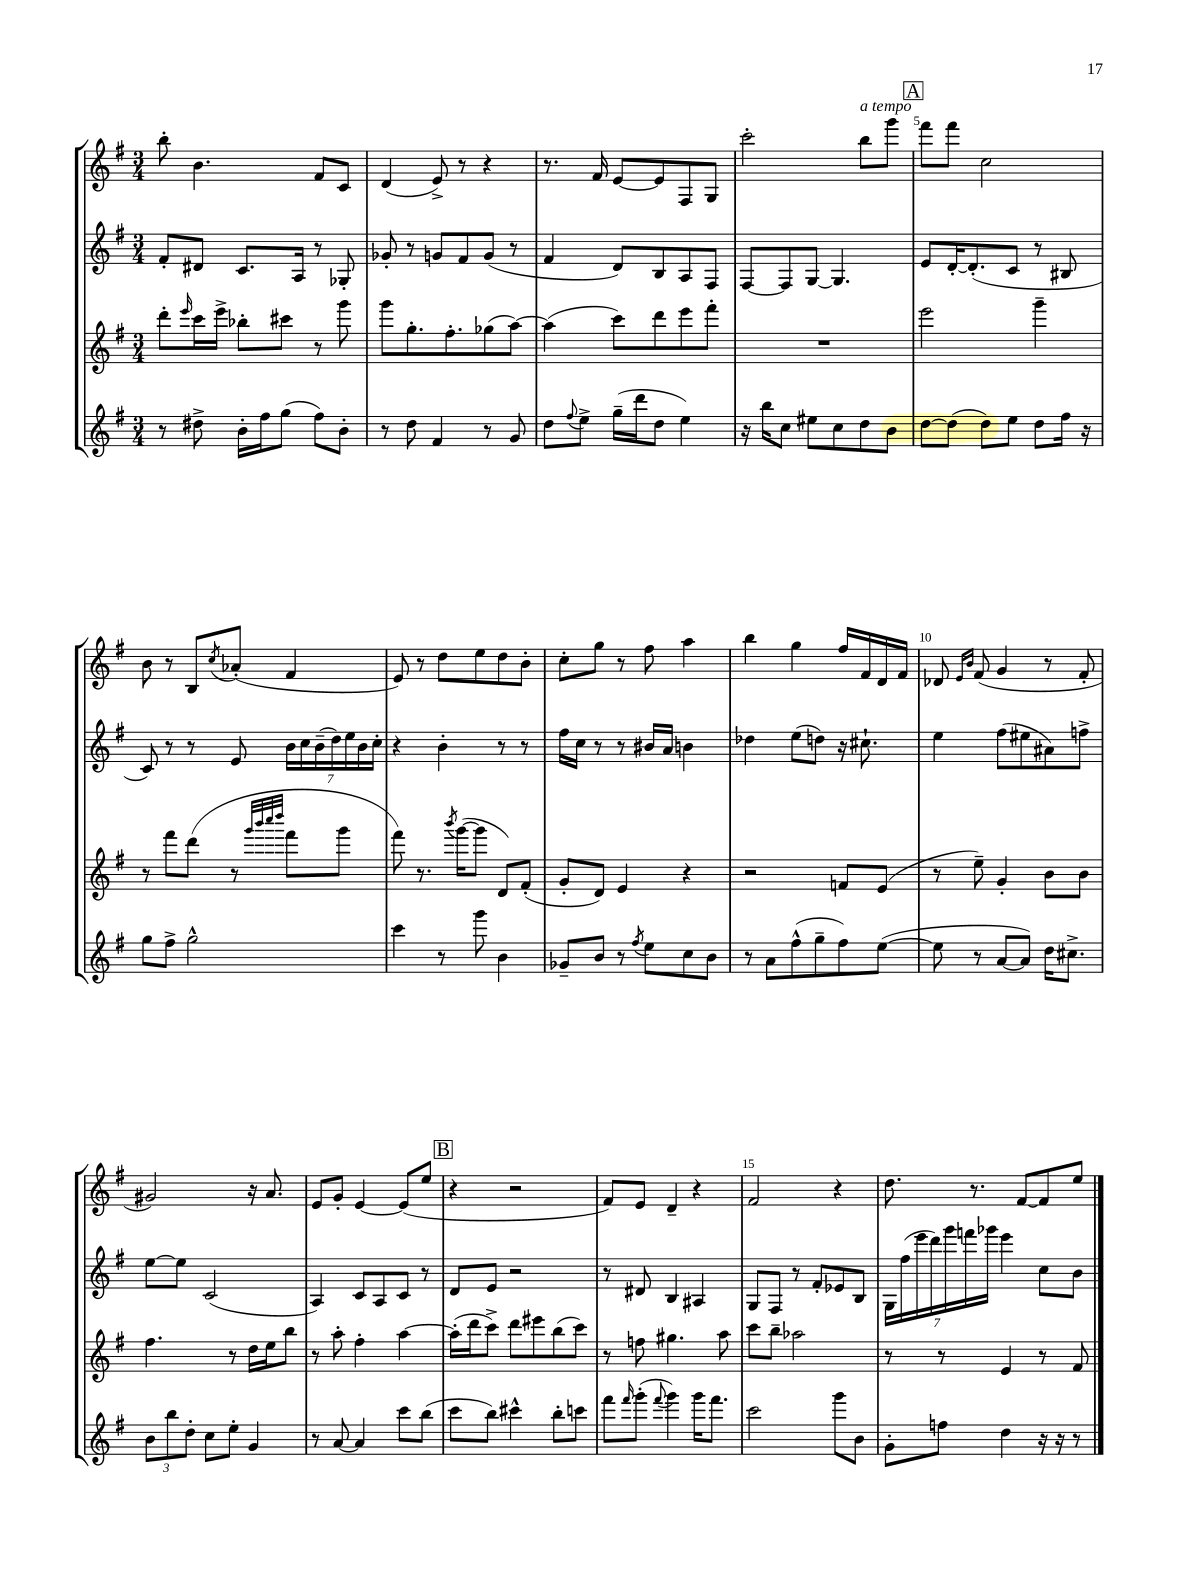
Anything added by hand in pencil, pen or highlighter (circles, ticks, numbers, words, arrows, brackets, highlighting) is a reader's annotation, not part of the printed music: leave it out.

**kern	**kern	**kern	**kern
*staff4	*staff3	*staff2	*staff1
*clefG2	*clefG2	*clefG2	*clefG2
*k[f#]	*k[f#]	*k[f#]	*k[f#]
*M3/4	*M3/4	*M3/4	*M3/4
8r	8ddd'	8f#'	8bb'
.	16qqeee	.	.
8dd#^	16ccc	8d#	4.b
.	16eee^	.	.
16b'	8bb-'	8.c	.
16ff#	.	.	.
(8gg	8ccc#	.	.
.	.	16A	.
8ff#)	8r	8r	8f#
8b'	8ggg	8G-'	8c
=	=	=	=
8r	8ggg	8g-'	(4d
8dd	8.gg'	8r	.
4f#	.	8g	8e^)
.	8.ff#'	.	.
.	.	8f#	8r
8r	(8gg-	(8g	4r
8g	[8aa)	8r	.
=	=	=	=
8dd	(4aa]	4f#	8.r
8qqff#	.	.	.
8ee^	.	.	.
.	.	.	16f#
(16gg~	8ccc)	8d)	[8e
16ddd	.	.	.
8dd	8ddd	8B	8e]
4ee)	8eee	8A	8F#
.	8fff#'	8F#	8G
=	=	=	=
16r	2.r	[8F#	2ccc'
16bb	.	.	.
8cc	.	8F#]	.
8ee#	.	[8G	.
8cc	.	4.G]	.
8dd	.	.	8bb
8b	.	.	8ggg
=	=	=	=
[8dd	2eee	8e	8fff#
(8dd]	.	[16d'	8fff#
.	.	(8.d']	.
8dd)	.	.	2cc
8ee	.	8c	.
8dd	4ggg~	8r	.
16ff#	.	8B#	.
16r	.	.	.
=	=	=	=
8gg	8r	8c)	8b
8ff#^	8fff#	8r	8r
2gg^^	(8ddd	8r	8B
.	.	.	8qcc
.	8r	8e	(8a-'
.	32qqggg	.	.
.	32qqbbb	.	.
.	32qqcccc	.	.
.	32qqdddd	.	.
.	8fff#	28b	4f#
.	.	28cc	.
.	.	(28b~	.
.	.	28dd)	.
.	8ggg	.	.
.	.	28ee	.
.	.	28b	.
.	.	28cc'	.
=	=	=	=
4ccc	8fff#)	4r	8e)
.	8.r	.	8r
8r	.	4b'	8dd
.	8qbbb	.	.
.	([16ggg	.	.
8ggg	8ggg]	.	8ee
4b	8d)	8r	8dd
.	(8f#'	8r	8b'
=	=	=	=
8g-~	8g'	16ff#	8cc'
.	.	16cc	.
8b	8d)	8r	8gg
8r	4e	8r	8r
8qff#	.	.	.
8ee	.	16b#	8ff#
.	.	16a	.
8cc	4r	4b	4aa
8b	.	.	.
=	=	=	=
8r	2r	4dd-	4bb
8a	.	.	.
(8ff#^^	.	(8ee	4gg
8gg~	.	8dd)	.
8ff#)	8f	16r	16ff#
.	.	8.cc#`	16f#
([8ee	(8e	.	16d
.	.	.	16f#
=	=	=	=
8ee]	8r	4ee	8d-
.	.	.	16qqe
.	.	.	16qqb
8r	8ee~)	.	(8f#
[8a	4g'	(8ff#	4g
8a])	.	8ee#	.
16dd	8b	8a#)	8r
8.cc#^	.	.	.
.	8b	8ff^	8f#'
=	=	=	=
12b	4.ff#	[8ee	2g#)
12bb	.	.	.
.	.	8ee]	.
12dd'	.	.	.
8cc	.	(2c	.
8ee'	8r	.	.
4g	16dd	.	16r
.	16ee	.	8.a
.	8bb	.	.
=	=	=	=
8r	8r	4A)	8e
[8a	8aa'	.	8g'
4a]	4ff#'	8c	[4e
.	.	8A	.
8ccc	[4aa	8c	(8e]
(8bb	.	8r	8ee
=	=	=	=
8ccc	(16aa']	8d	4r
.	16ddd	.	.
8bb)	8ccc^)	8e	.
4ccc#^^	8ddd	2r	2r
.	8eee#	.	.
8bb'	(8bb	.	.
8ccc	8ccc)	.	.
=	=	=	=
8fff#	8r	8r	8f#)
16qqfff#	.	.	.
(8ggg'	8ff	8d#	8e
8qqfff#	.	.	.
4ggg)	4.gg#	4B	4d~
16ggg	.	4A#	4r
8.fff#	.	.	.
.	8aa	.	.
=	=	=	=
2ccc	8ccc	8G	2f#
.	8bb~	8F#	.
.	2aa-	8r	.
.	.	8f#'	.
8ggg	.	8e-	4r
8b	.	8B	.
=	=	=	=
8g'	8r	28G	8.dd
.	.	(28ff#	.
.	.	28eee	.
.	.	28ddd)	.
8ff	8r	.	.
.	.	28ggg	.
.	.	28fff	.
.	.	.	8.r
.	.	28ggg-	.
4dd	4e	4eee	.
.	.	.	[8f#
16r	8r	8cc	8f#]
16r	.	.	.
8r	8f#	8b	8ee
==	==	==	==
*-	*-	*-	*-
